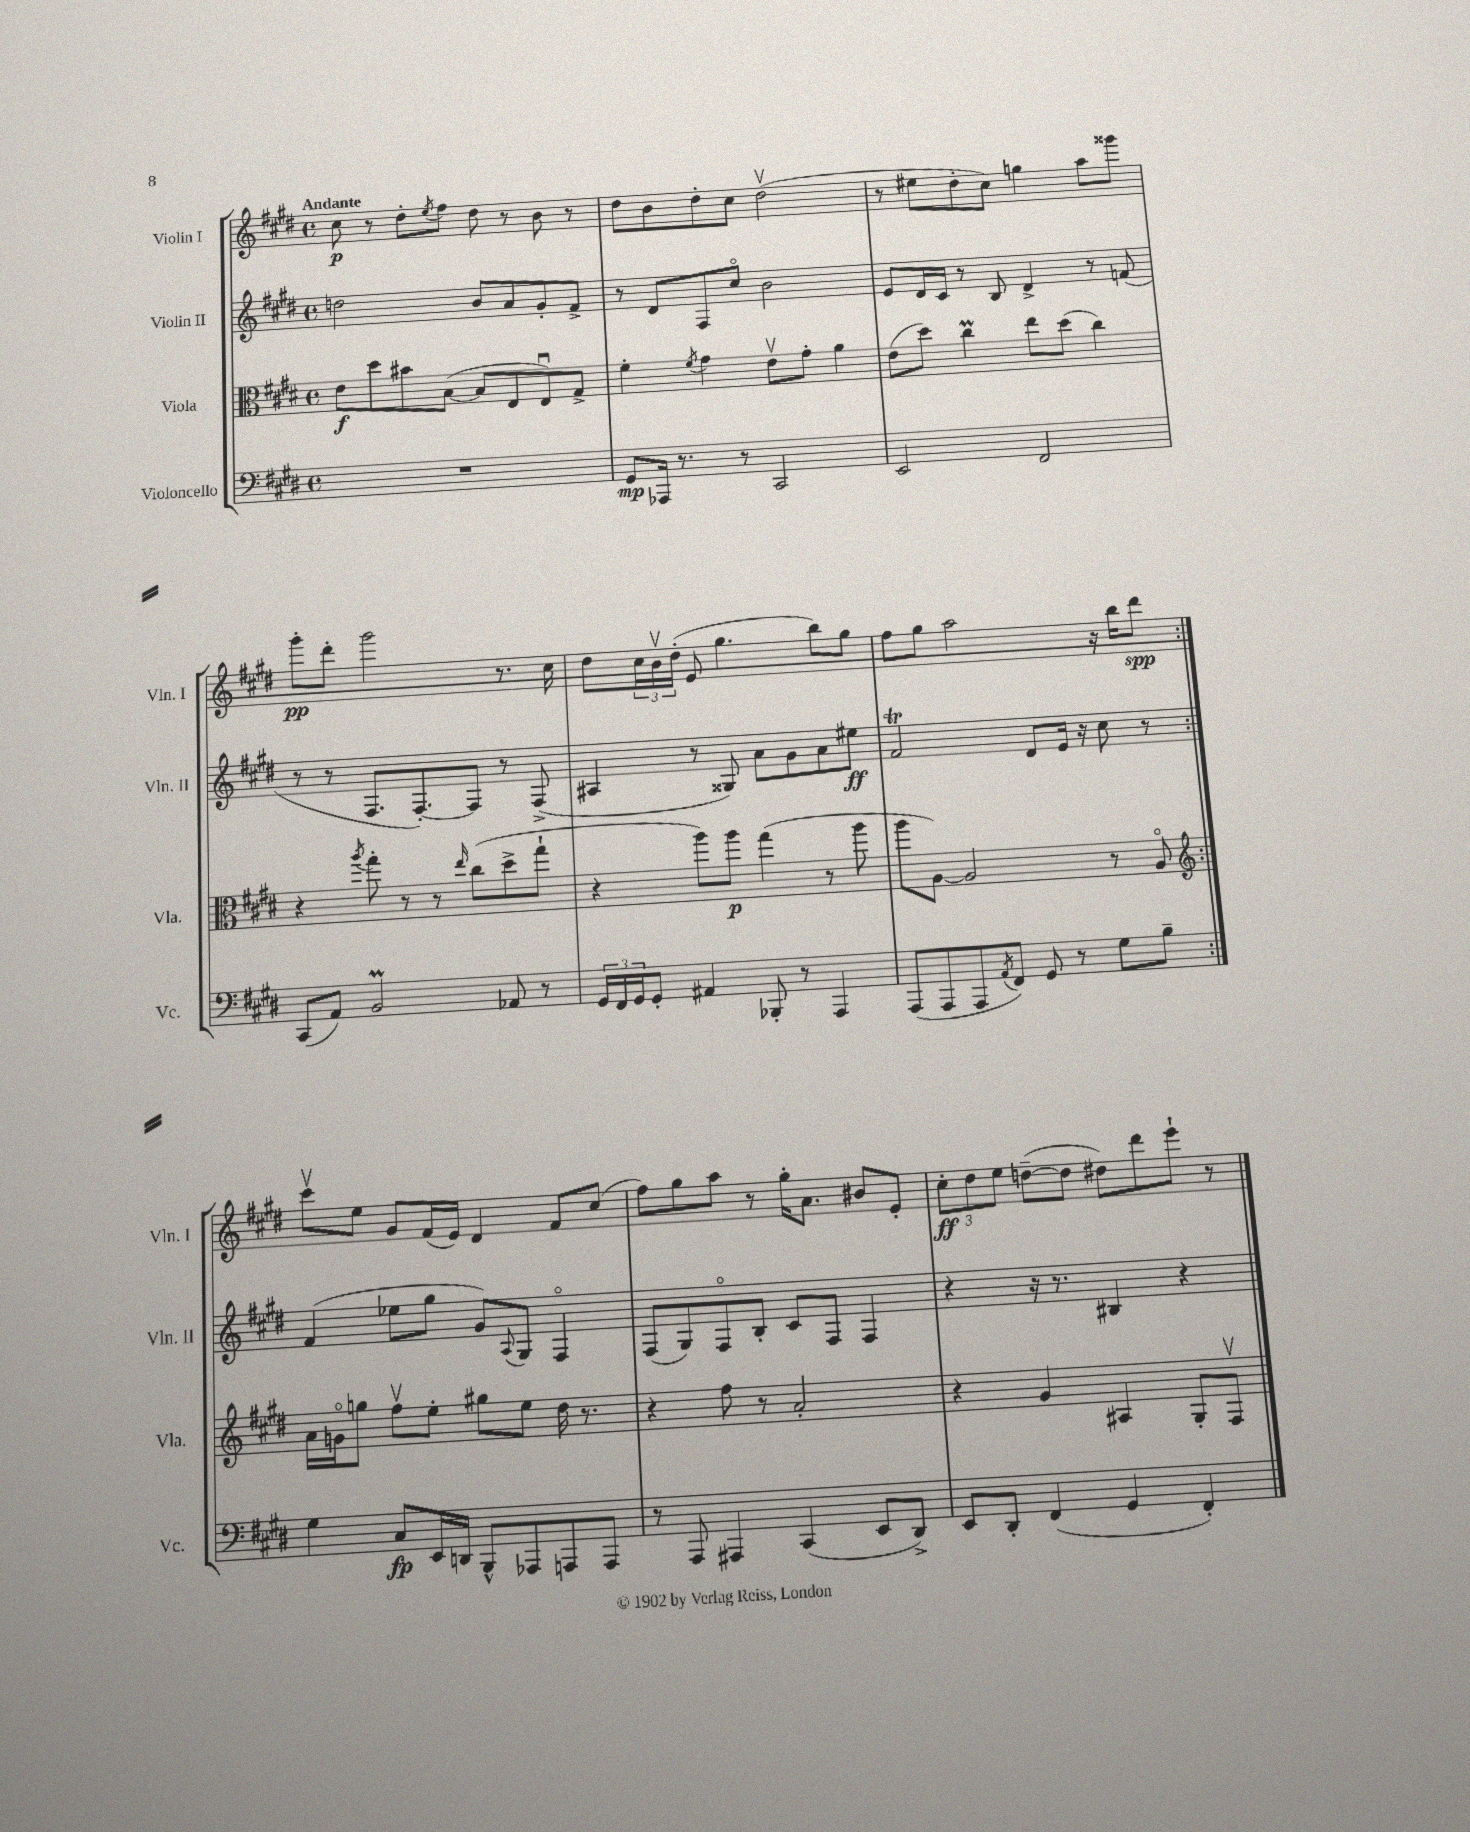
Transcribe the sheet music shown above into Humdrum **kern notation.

**kern	**dynam	**kern	**dynam	**kern	**dynam	**kern	**dynam
*part4	*part4	*part3	*part3	*part2	*part2	*part1	*part1
*staff4	*staff4	*staff3	*staff3	*staff2	*staff2	*staff1	*staff1
*I"Violoncello	*	*I"Viola	*	*I"Violin II	*	*I"Violin I	*
*I'Vc.	*	*I'Vla.	*	*I'Vln. II	*	*I'Vln. I	*
*clefF4	*	*clefC3	*	*clefG2	*	*clefG2	*
*k[f#c#g#d#]	*	*k[f#c#g#d#]	*	*k[f#c#g#d#]	*	*k[f#c#g#d#]	*
*M4/4	*	*M4/4	*	*M4/4	*	*M4/4	*
*met(c)	*	*met(c)	*	*met(c)	*	*met(c)	*
=1	=1	=1	=1	=1	=1	=1	=1
!	!	!	!	!	!	!LO:TX:a:B:t=Andante	!
1r	.	8e\L	f	2ddn\	.	8cc#\	p
.	.	8dd#\	.	.	.	8r	.
.	.	8b#X\	.	.	.	8dd#'\L	.
.	.	.	.	.	.	8qee/	.
.	.	([8B\J	.	.	.	8ff#\J	.
.	.	8B/L]	.	8b/L	.	8dd#\	.
.	.	8E/	.	8a/	.	8r	.
.	.	8Eu/)	.	8g#'/	.	8b\	.
.	.	8G#^/J	.	8f#^/J	.	8r	.
=2	=2	=2	=2	=2	=2	=2	=2
8GG#/L	mp	4f#'\	.	8r	.	8dd#\L	.
16AAA-X/Jk	.	.	.	8d#/L	.	8b\	.
8.r	.	.	.	.	.	.	.
.	.	8qf#/	.	.	.	.	.
.	.	4g#\	.	8F#/	.	8dd#'\	.
8r	.	.	.	8cc#/J	.	8cc#\J	.
2CC#/	.	8ev\L	.	2b\	.	(2dd#v\	.
.	.	8g#'\J	.	.	.	.	.
.	.	4a\	.	.	.	.	.
=3	=3	=3	=3	=3	=3	=3	=3
2EE/	.	(8e\L	.	8e/L	.	8r	.
.	.	8dd#\J)	.	16d#/L	.	8ee#X\L	.
.	.	.	.	16c#/JJ	.	.	.
.	.	4cc#M\	.	8r	.	8dd#'\	.
.	.	.	.	8B/	.	8cc#\J)	.
2FF#/	.	8ee\L	.	4d#^/	.	4ggn\	.
.	.	(8dd#\J	.	.	.	.	.
.	.	4cc#\)	.	8r	.	8aa\L	.
.	.	.	.	(8fn/	.	8ggg##X\J	.
!!LO:LB:g=z
=4	=4	=4	=4	=4	=4	=4	=4
(8CC#/L	.	4r	.	8r	.	8ggg#'\L	pp
8AA/J)	.	.	.	8r	.	8ddd#'\J	.
.	.	8qaa/	.	.	.	.	.
2BBM/	.	8gg#'\	.	8.F#/L	.	2ggg#\	.
.	.	8r	.	.	.	.	.
.	.	.	.	[8.F#'/)	.	.	.
.	.	8r	.	.	.	.	.
.	.	16qqee/	.	.	.	.	.
.	.	(8cc#\L	.	8F#/J]	.	.	.
8AA-X/	.	8dd#^\	.	8r	.	8.r	.
8r	.	8gg#`\J	.	(8F#^/	.	.	.
.	.	.	.	.	.	16cc#\	.
=5	=5	=5	=5	=5	=5	=5	=5
24GG#/LL	.	4r	.	4A#X/	.	8dd#\L	.
24FF#/	.	.	.	.	.	.	.
24GG#/J	.	.	.	.	.	.	.
8GG#'/J	.	.	.	.	.	24cc#\L	.
.	.	.	.	.	.	24bv\	.
.	.	.	.	.	.	(24dd#'\JJ	.
4AA#X/	.	8aa\L)	.	8r	.	8e/	.
.	.	8aa\J	p	8G##X/)	.	4.gg#\	.
8BBB-X'/	.	(4gg#\	.	8a\L	.	.	.
8r	.	.	.	8g#\	.	.	.
4AAA/	.	8r	.	8a\	.	8bb\L)	.
.	.	8aa\	.	8ee#X\J	ff	8gg#\J	.
=6	=6	=6	=6	=6	=6	=6	=6
(8AAA/L	.	8aa\L	.	2f#T/	.	8ff#\L	.
8AAA/	.	[8A\J)	.	.	.	8gg#\J	.
8AAA/	.	2A/]	.	.	.	2aa\	.
8qAA/	.	.	.	.	.	.	.
8FF#/J)	.	.	.	.	.	.	.
8GG#/	.	.	.	8d#/L	.	.	.
8r	.	.	.	16e/Jk	.	.	.
.	.	.	.	16r	.	.	.
8G#\L	.	8r	.	8cc#\	.	16r	.
.	.	.	.	.	.	16bb\KL	.
8B~\J	.	8A/	.	8r	.	8ddd#\J	spp
!!LO:LB:g=z
=7:|!	=7:|!	=7:|!	=7:|!	=7:|!	=7:|!	=7:|!	=7:|!
*	*	*clefG2	*	*	*	*	*
4G#\	.	16a\LL	.	(4f#/	.	8ccc#v\L	.
.	.	16gn\J	.	.	.	.	.
.	.	8ggn\J	.	.	.	8ee\J	.
8C#/L	fp	8ff#v\L	.	8ee-X\L	.	8g#/L	.
16EE/L	.	8ee'\J	.	8gg#\J	.	(16f#/L	.
16DDn/JJ	.	.	.	.	.	16e/JJ)	.
8BBB^^/L	.	8gg#X\L	.	8g#/L)	.	4d#/	.
.	.	.	.	8qqA/	.	.	.
8AAA-X/	.	8ee\J	.	8G#/J	.	.	.
8AAAn/	.	16dd#\	.	4F#/	.	8f#/L	.
.	.	8.r	.	.	.	.	.
8AAA/J	.	.	.	.	.	(8cc#/J	.
=8	=8	=8	=8	=8	=8	=8	=8
8r	.	4r	.	(8F#/L	.	8ff#\L)	.
8AAA/	.	.	.	8G#/)	.	8gg#\	.
4AAA#X/	.	8ff#\	.	8F#/	.	8aa\J	.
.	.	8r	.	8B'/J	.	8r	.
(4CC#/	.	2a'/	.	8c#/L	.	16gg#'\KL	.
.	.	.	.	.	.	8.a\J	.
.	.	.	.	8F#/J	.	.	.
8EE/L	.	.	.	4F#/	.	8b#X/L	.
8DD#^/J)	.	.	.	.	.	8e'/J	.
=9	=9	=9	=9	=9	=9	=9	=9
8EE/L	.	4r	.	4r	.	12cc#'\L	ff
.	.	.	.	.	.	12dd#\	.
8DD#'/J	.	.	.	.	.	.	.
.	.	.	.	.	.	12ee\J	.
(4FF#/	.	4g#/	.	16r	.	([8ddn~\L	.
.	.	.	.	8.r	.	.	.
.	.	.	.	.	.	8dd\J]	.
4GG#/	.	4A#X/	.	4B#X/	.	8dd#X\L)	.
.	.	.	.	.	.	8ddd#\	.
4FF#'/)	.	8G#'/L	.	4r	.	8eee`\J	.
.	.	8F#v/J	.	.	.	8r	.
==	==	==	==	==	==	==	==
*-	*-	*-	*-	*-	*-	*-	*-
